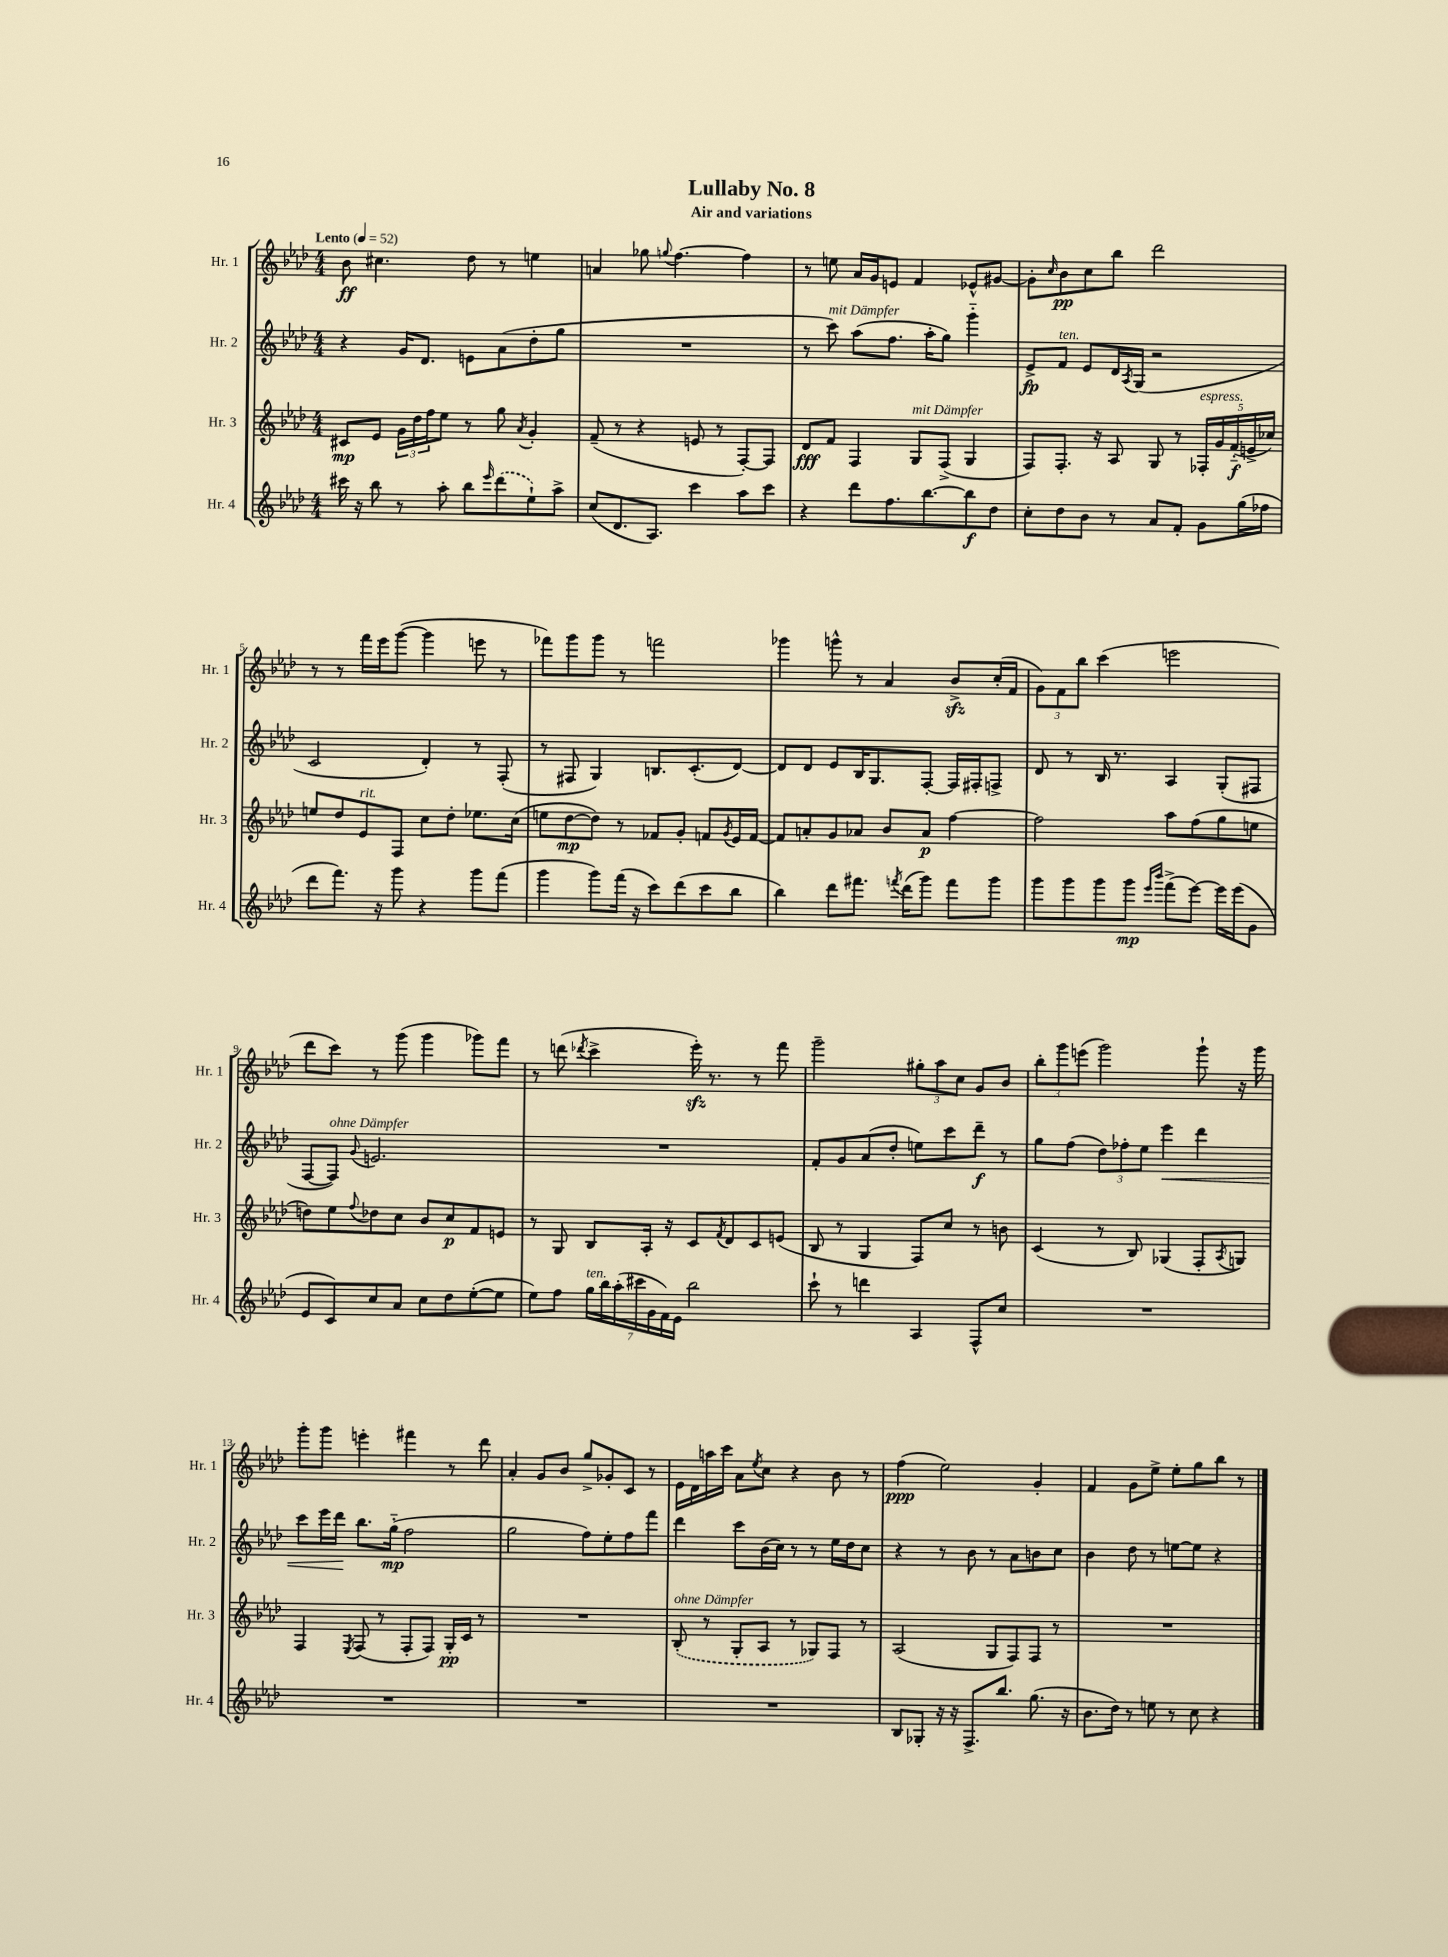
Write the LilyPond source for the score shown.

\header { title = "Lullaby No. 8" subtitle = "Air and variations" }
<<
\new StaffGroup <<
\new Staff = "s0" \with { instrumentName = "Hr. 1" shortInstrumentName = "Hr. 1" } {
    \clef treble \key aes \major \numericTimeSignature \time 4/4 \tempo "Lento" 4 = 52
    bes'8\ff cis''4. des''8 r8 e''4 |
    a'4 ges''8 \appoggiatura { g''8 } f''4.~ f''4 |
    r8 e''8 aes'16 g'16 e'8 f'4 ees'8-^ gis'8~ |
    gis'8-. \grace { c''16 } bes'8\pp c''8 bes''8 des'''2 |
    r8 r8 f'''16 ees'''16 g'''8~( g'''4 e'''8 r8 |
    fes'''8) g'''8 g'''8 r8 f'''2 |
    ges'''4 g'''8-^ r8 aes'4 bes'8->\sfz c''16-.( f'16 |
    \tuplet 3/2 { g'8) f'8 bes''8 } c'''4( e'''2 |
    des'''8 c'''8) r8 g'''8( g'''4 ges'''8) f'''8 |
    r8 d'''8( \acciaccatura { des'''8 } c'''4-> ees'''16-.\sfz) r8. r8 f'''8 |
    g'''2-- \tuplet 3/2 { gis''8-. aes''8 c''8 } g'8 bes'8 |
    \tuplet 3/2 { bes''8-. g'''8 e'''8( } g'''2) g'''8-! r16 g'''16 |
    g'''8-. g'''8 e'''4-. fis'''4 r8 des'''8 |
    aes'4-. g'8 bes'8 g''8-> ges'8-. c'8 r8 |
    ees'16 des'16 a''16 c'''16 aes'8 \acciaccatura { ees''8 } c''8 r4 bes'8 r8 |
    f''4\ppp( ees''2) g'4-. |
    f'4 g'8 ees''8-> ees''8-. g''8 bes''8 r8 \bar "|." |
}
\new Staff = "s1" \with { instrumentName = "Hr. 2" shortInstrumentName = "Hr. 2" } {
    \clef treble \key aes \major \numericTimeSignature \time 4/4
    r4 g'16 des'8. e'8 aes'8( des''8-. g''8 |
    R1 |
    r8 c'''8^\markup { \italic "mit Dämpfer" }) aes''8( f''8. aes''16-. g''8) g'''4-_ |
    ees'8->\fp f'8^\markup { \italic "ten." } ees'8 des'16 \acciaccatura { aes8 } g16( r2 |
    c'2 des'4-.) r8 f8-.( |
    r8 fis8 g4) b8. c'8.-.( des'8~) |
    des'8 des'8 ees'8 bes16 g8. f8~-. f16 fis16-. f8-> |
    des'8 r8 bes16 r8. aes4 g8-.( fis8 |
    f8~ f8^\markup { \italic "ohne Dämpfer" }) \appoggiatura { g'8 } e'2. |
    R1 |
    f'8-. g'8 aes'8( des''8-. e''8) c'''8 des'''8--\f r8 |
    g''8 f''8( \tuplet 3/2 { des''8) fes''8-. ees''8 } ees'''4\< des'''4 |
    c'''8 ees'''16 des'''16\! bes''8. g''16-_\mp( f''2 |
    g''2 f''8) ees''8-. f''8 f'''8 |
    des'''4 c'''8 bes'16( c''16) r8 r8 ees''16 des''16 c''8 |
    r4 r8 bes'8 r8 aes'8 b'8 c''8 |
    bes'4 des''8 r8 e''8~ e''8 r4 \bar "|." |
}
\new Staff = "s2" \with { instrumentName = "Hr. 3" shortInstrumentName = "Hr. 3" } {
    \clef treble \key aes \major \numericTimeSignature \time 4/4
    cis'8\mp ees'8 \tuplet 3/2 { g'16 des''16 f''16 } ees''8 r8 g''8 \acciaccatura { aes'8 } g'4-. |
    f'8--( r8 r4 e'8 r8 f8~-.) f8 |
    des'8\fff f'8 f4 g8^\markup { \italic "mit Dämpfer" } f8->( g4 |
    f8) f8.-. r16 aes8 g8 r8 \tuplet 5/4 { fes16-.^\markup { \italic "espress." } g'16 f'16-_\f( e'16-> ces''16) } |
    e''8 des''8 ees'8^\markup { \italic "rit." } f8 c''8 des''8-. ees''8. c''16( |
    e''8 des''8~\mp des''8) r8 fes'8 g'8-. f'8 \acciaccatura { g'8 } ees'16 f'16~ |
    f'8 a'8-. g'8 aes'8 bes'8 aes'8\p f''4~ |
    f''2 aes''8 f''8( g''8 e''8 |
    d''8) ees''8 \appoggiatura { f''8 } des''8 c''8 bes'8 c''8\p f'8 e'8 |
    r8 g8 bes8 aes16-. r16 c'8 \acciaccatura { f'8 } des'8 c'8 e'8( |
    bes8 r8 g4 f8) c''8 r8 b'8 |
    c'4( r8 bes8) ges4( f8-. \acciaccatura { aes8 } g8) |
    f4 \acciaccatura { ees8 } f8( r8 f8-. f8) g16-.\pp c'16 r8 |
    R1 |
    \once \slurDashed bes8-.^\markup { \italic "ohne Dämpfer" }( r8 g8-. aes8 r8 ges8) f8 r8 |
    aes2( g8 f8) f8 r8 |
    R1 \bar "|." |
}
\new Staff = "s3" \with { instrumentName = "Hr. 4" shortInstrumentName = "Hr. 4" } {
    \clef treble \key aes \major \numericTimeSignature \time 4/4
    cis'''16 r16 bes''8 r8 aes''8-. bes''8 \grace { ees'''16 } \once \slurDashed des'''8( ees''8-!) aes''8-> |
    c''8( des'8. aes8.) c'''4 aes''8 c'''8 |
    r4 des'''8 f''8. bes''8.~ bes''8\f des''8 |
    c''8-. des''8 bes'8 r8 aes'8 f'8-. g'8 g''16( fes''16 |
    des'''8 f'''8.) r16 g'''8 r4 g'''8 f'''8( |
    g'''4 g'''8) f'''16( r16 c'''8) des'''8( c'''8 bes''8 |
    bes''4) des'''8 fis'''8. \acciaccatura { f'''8 } des'''16( g'''8) f'''8 g'''8 |
    g'''8 g'''8 g'''8 g'''8\mp \grace { ees'''16 bes'''16 } f'''8->( ees'''8~) ees'''16 ees'''16( g'8 |
    ees'8 c'8) c''8 aes'8 c''8 des''8 ees''8~-.( ees''8 |
    ees''8) f''8 \tuplet 7/4 { g''16^\markup { \italic "ten." } bes''16 aes''16-.( cis'''16 g'16 f'16) ees'16 } bes''2 |
    c'''8-! r8 d'''4 aes4 f8-^ c''8 |
    R1 |
    R1 |
    R1 |
    R1 |
    bes8 ges8-. r16 r16 f8.-> bes''8. g''8.( r16 |
    bes'8. des''16) r8 e''8 r8 c''8 r4 \bar "|." |
}
>>
>>
